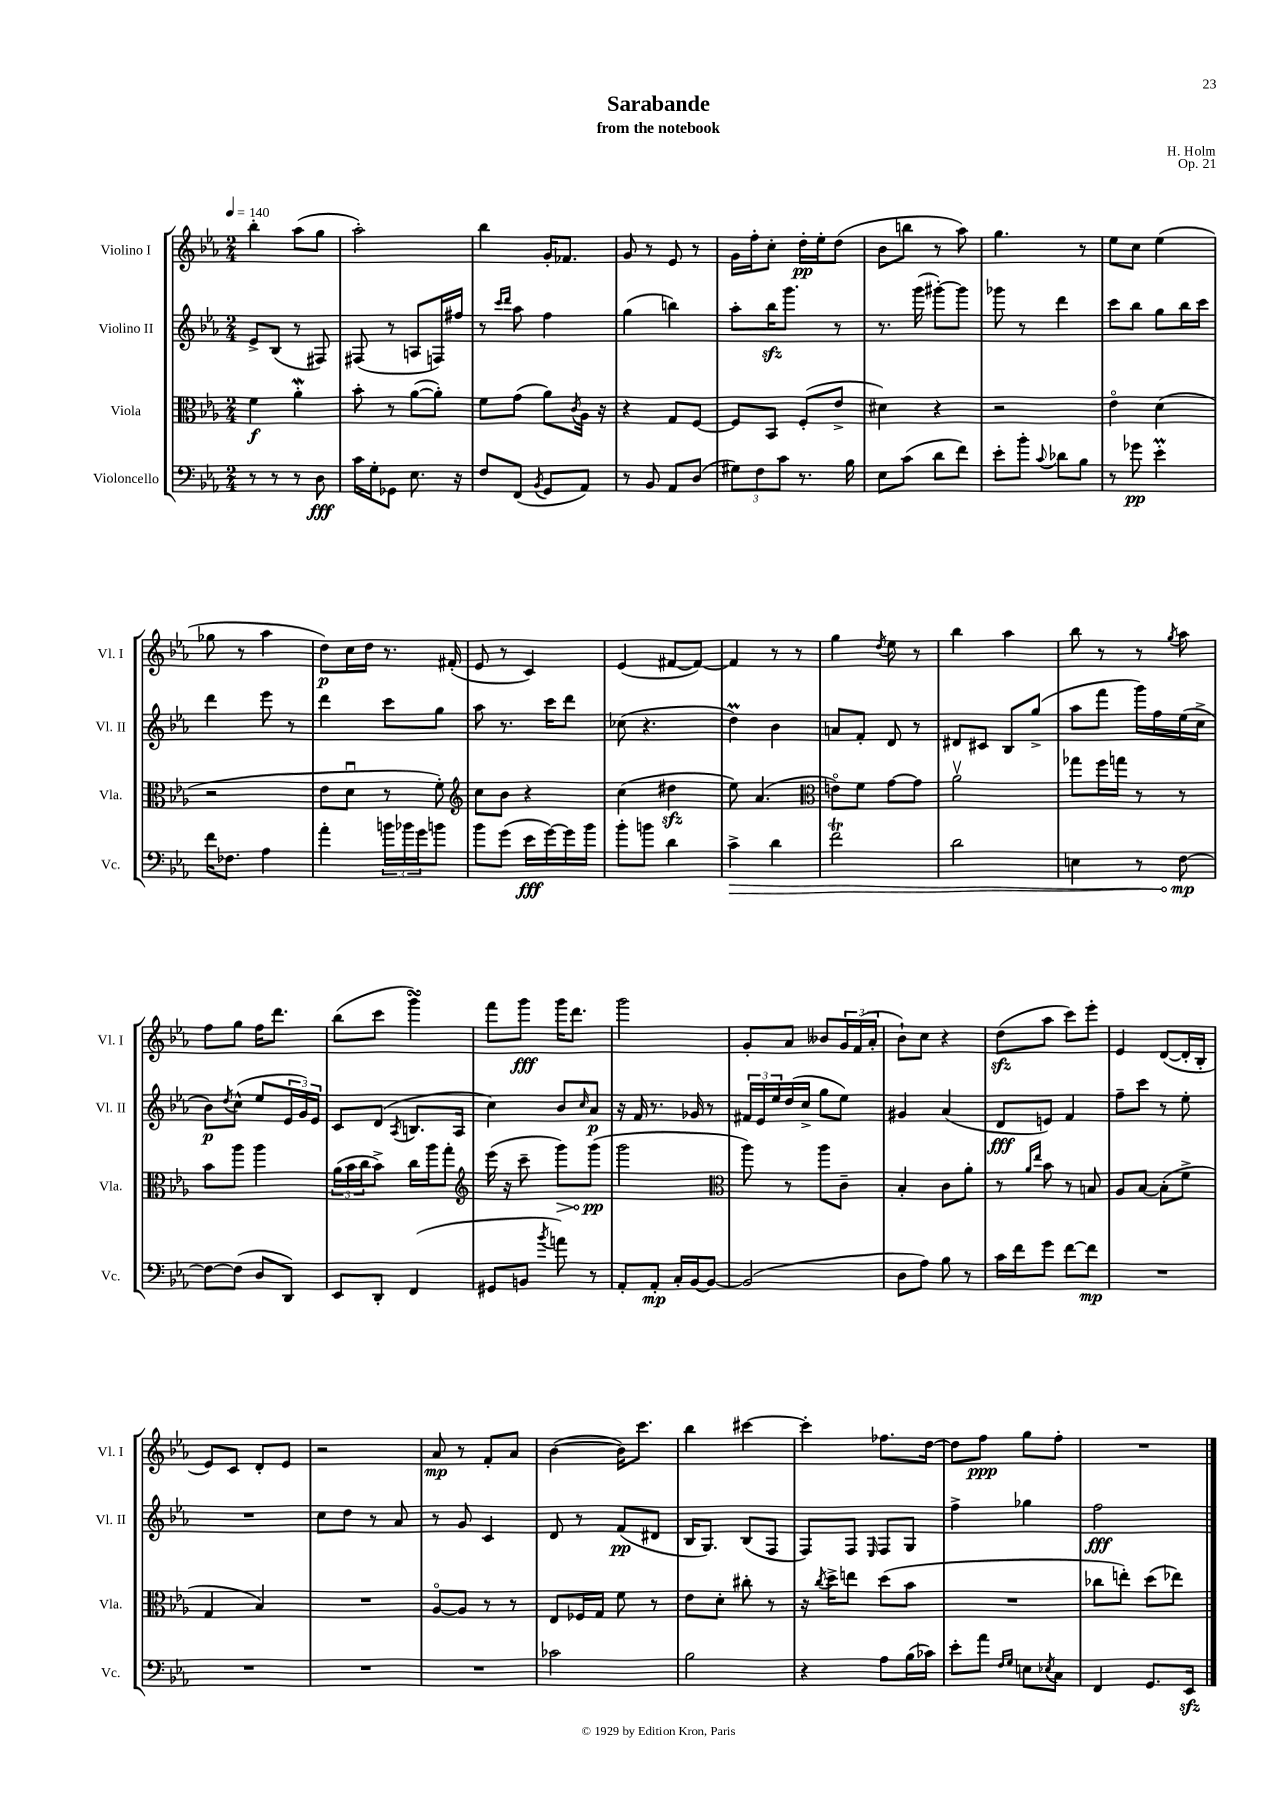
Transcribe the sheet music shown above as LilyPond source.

\header { title = "Sarabande" composer = "H. Holm" subtitle = "from the notebook" opus = "Op. 21" }
<<
\new StaffGroup <<
\new Staff = "s0" \with { instrumentName = "Violino I" shortInstrumentName = "Vl. I" } {
    \clef treble \key ees \major \numericTimeSignature \time 2/4 \tempo 4 = 140
    bes''4-. aes''8( g''8 |
    aes''2-.) |
    bes''4 g'16-. fes'8. |
    g'8 r8 ees'8 r8 |
    g'16 f''16-. c''8-. d''16-.\pp ees''16-. d''8( |
    bes'8 b''8 r8 aes''8) |
    g''4. r8 |
    ees''8 c''8 ees''4( |
    ges''8 r8 aes''4 |
    d''8\p) c''16 d''16 r8. fis'16-.( |
    ees'8 r8 c'4) |
    ees'4( fis'8~ fis'8~) |
    fis'4 r8 r8 |
    g''4 \acciaccatura { d''8 } ees''8 r8 |
    bes''4 aes''4 |
    bes''8 r8 r8 \acciaccatura { g''8 } aes''8 |
    f''8 g''8 f''16 d'''8. |
    bes''8( c'''8 g'''4\turn) |
    f'''8 g'''8\fff g'''16 d'''8. |
    g'''2 |
    g'8-. aes'8 beses'8 \tuplet 3/2 { g'16 f'16( aes'16-. } |
    bes'8-!) c''8 r4 |
    d''8\sfz( aes''8 c'''8) ees'''8-. |
    ees'4 d'8~( d'16-. bes16-. |
    ees'8) c'8 d'8-. ees'8 |
    r2 |
    aes'8\mp r8 f'8-. aes'8 |
    bes'4~( bes'16) c'''8. |
    bes''4 cis'''4~ |
    cis'''4-. fes''8. d''16~ |
    d''8 f''8\ppp g''8 f''8-. |
    R2 \bar "|." |
}
\new Staff = "s1" \with { instrumentName = "Violino II" shortInstrumentName = "Vl. II" } {
    \clef treble \key ees \major \numericTimeSignature \time 2/4
    ees'8-> bes8( r8 fis8) |
    fis8( r8 a8 f16) fis''16 |
    r8 \grace { c'''16 d'''16 } aes''8 f''4 |
    g''4( b''4) |
    aes''8-. bes''16\sfz g'''8. r8 |
    r8. g'''16( gis'''8~-.) gis'''8 |
    ges'''8 r8 d'''4 |
    c'''8 bes''8 g''8 bes''16 c'''16 |
    d'''4 ees'''8 r8 |
    d'''4 c'''8 g''8 |
    aes''8 r8. c'''16 d'''8 |
    ces''8( r4. |
    d''4\prall) bes'4 |
    a'8 f'8-. d'8 r8 |
    dis'8 cis'8 bes8 g''8->( |
    aes''8 f'''8 g'''16) f''16 ees''16( c''16-> |
    bes'8\p) \acciaccatura { d''8 } c''8-^( ees''8 \tuplet 3/2 { ees'16 g'16) ees'16 } |
    c'8 d'8( \acciaccatura { aes8 } b8. aes16 |
    c''4) bes'8 \grace { c''16 } aes'8\p |
    r16 f'16 r8. ges'16 r8 |
    \tuplet 3/2 { fis'16 ees'16 ees''16 } d''16( c''16-> g''8 ees''8) |
    gis'4 aes'4( |
    d'8\fff e'8) f'4 |
    f''8-- c'''8 r8 ees''8-. |
    R2 |
    c''8 d''8 r8 aes'8 |
    r8 g'8 c'4 |
    d'8 r8 f'8\pp( dis'8 |
    bes16 g8.) bes8( f8 |
    f8) f8 \grace { ees16 } f8 g8 |
    f''4-> ges''4 |
    f''2\fff \bar "|." |
}
\new Staff = "s2" \with { instrumentName = "Viola" shortInstrumentName = "Vla." } {
    \clef alto \key ees \major \numericTimeSignature \time 2/4
    f'4\f aes'4-.\mordent |
    bes'8-. r8 aes'8~( aes'8-.) |
    f'8 g'8( aes'8) \acciaccatura { c'8 } aes16 r16 |
    r4 g8 f8~ |
    f8 bes,8 f8-.( ees'8-> |
    dis'4) r4 |
    r2 |
    ees'4\flageolet d'4( |
    r2 |
    ees'8 d'8\downbow r8 f'8-.) |
    \clef treble c''8 bes'8 r4 |
    c''4( dis''4\sfz |
    ees''8) aes'4.( |
    \clef alto e'8\flageolet) f'8 g'8~ g'8 |
    aes'2\upbow |
    ges''8 f''16 g''16 r8 r8 |
    bes'8 aes''8 aes''4 |
    \tuplet 3/2 { aes'16( bes'16 c''16 } bes'8->) c''16 aes''16 g''8-. |
    \clef treble ees'''16( r16 c'''8-- \once \override Hairpin.circled-tip = ##t g'''8\>) g'''8\pp\!( |
    g'''2 |
    \clef alto aes''8) r8 aes''8 c'8-- |
    bes4-. c'8 aes'8-. |
    r8 \grace { aes'16 ees''16 } bes'8 r8 b8 |
    aes8 bes8~ bes8-.( f'8-> |
    g4 bes4) |
    R2 |
    aes8~\flageolet aes8 r8 r8 |
    ees8 fes16 g16 f'8 r8 |
    ees'8 d'8-. cis''8-. r8 |
    r16 \acciaccatura { c''8 } d''16-> e''8 d''8( bes'8 |
    R2 |
    ces''8 e''8-.) d''8( ees''8) \bar "|." |
}
\new Staff = "s3" \with { instrumentName = "Violoncello" shortInstrumentName = "Vc." } {
    \clef bass \key ees \major \numericTimeSignature \time 2/4
    r8 r8 r8 d8\fff |
    c'16 g16-. ges,8 ees8. r16 |
    f8 f,8( \acciaccatura { bes,8 } g,8 aes,8) |
    r8 bes,8 aes,8 d8( |
    \tuplet 3/2 { gis8) f8 c'8 } r8. bes16 |
    ees8 c'8( d'8 f'8) |
    ees'8-. bes'8-. \appoggiatura { c'8 } des'8 bes8 |
    r8 ges'8\pp ees'4-.\prall |
    f'16 fes8. aes4 |
    aes'4-. \tuplet 3/2 { b'16 bes'16 g'16 } b'8 |
    bes'8 g'8( ees'16\fff g'16~) g'16 bes'16 |
    bes'8-. b'8 d'4 |
    \once \override Hairpin.circled-tip = ##t c'4->\> d'4 |
    f'2\trill |
    d'2 |
    e4 r8 f8~\mp\! |
    f8~ f8( d8 d,8) |
    ees,8 d,8-. f,4( |
    gis,8 b,8 \acciaccatura { bes'8 } a'8) r8 |
    aes,8-. aes,8-.\mp c16-. bes,16~ bes,8~ |
    bes,2( |
    d8 aes8) bes8 r8 |
    c'16 f'16 g'8 f'8~ f'8\mp |
    R2 |
    R2 |
    R2 |
    R2 |
    ces'2 |
    bes2 |
    r4 aes8 bes16( ces'16) |
    ees'8-. aes'8 \grace { f16 g16 } e8 \acciaccatura { ees8 } c8 |
    f,4 g,8. ees,16\sfz \bar "|." |
}
>>
>>
\layout { \context { \Score \remove "Bar_number_engraver" } }
